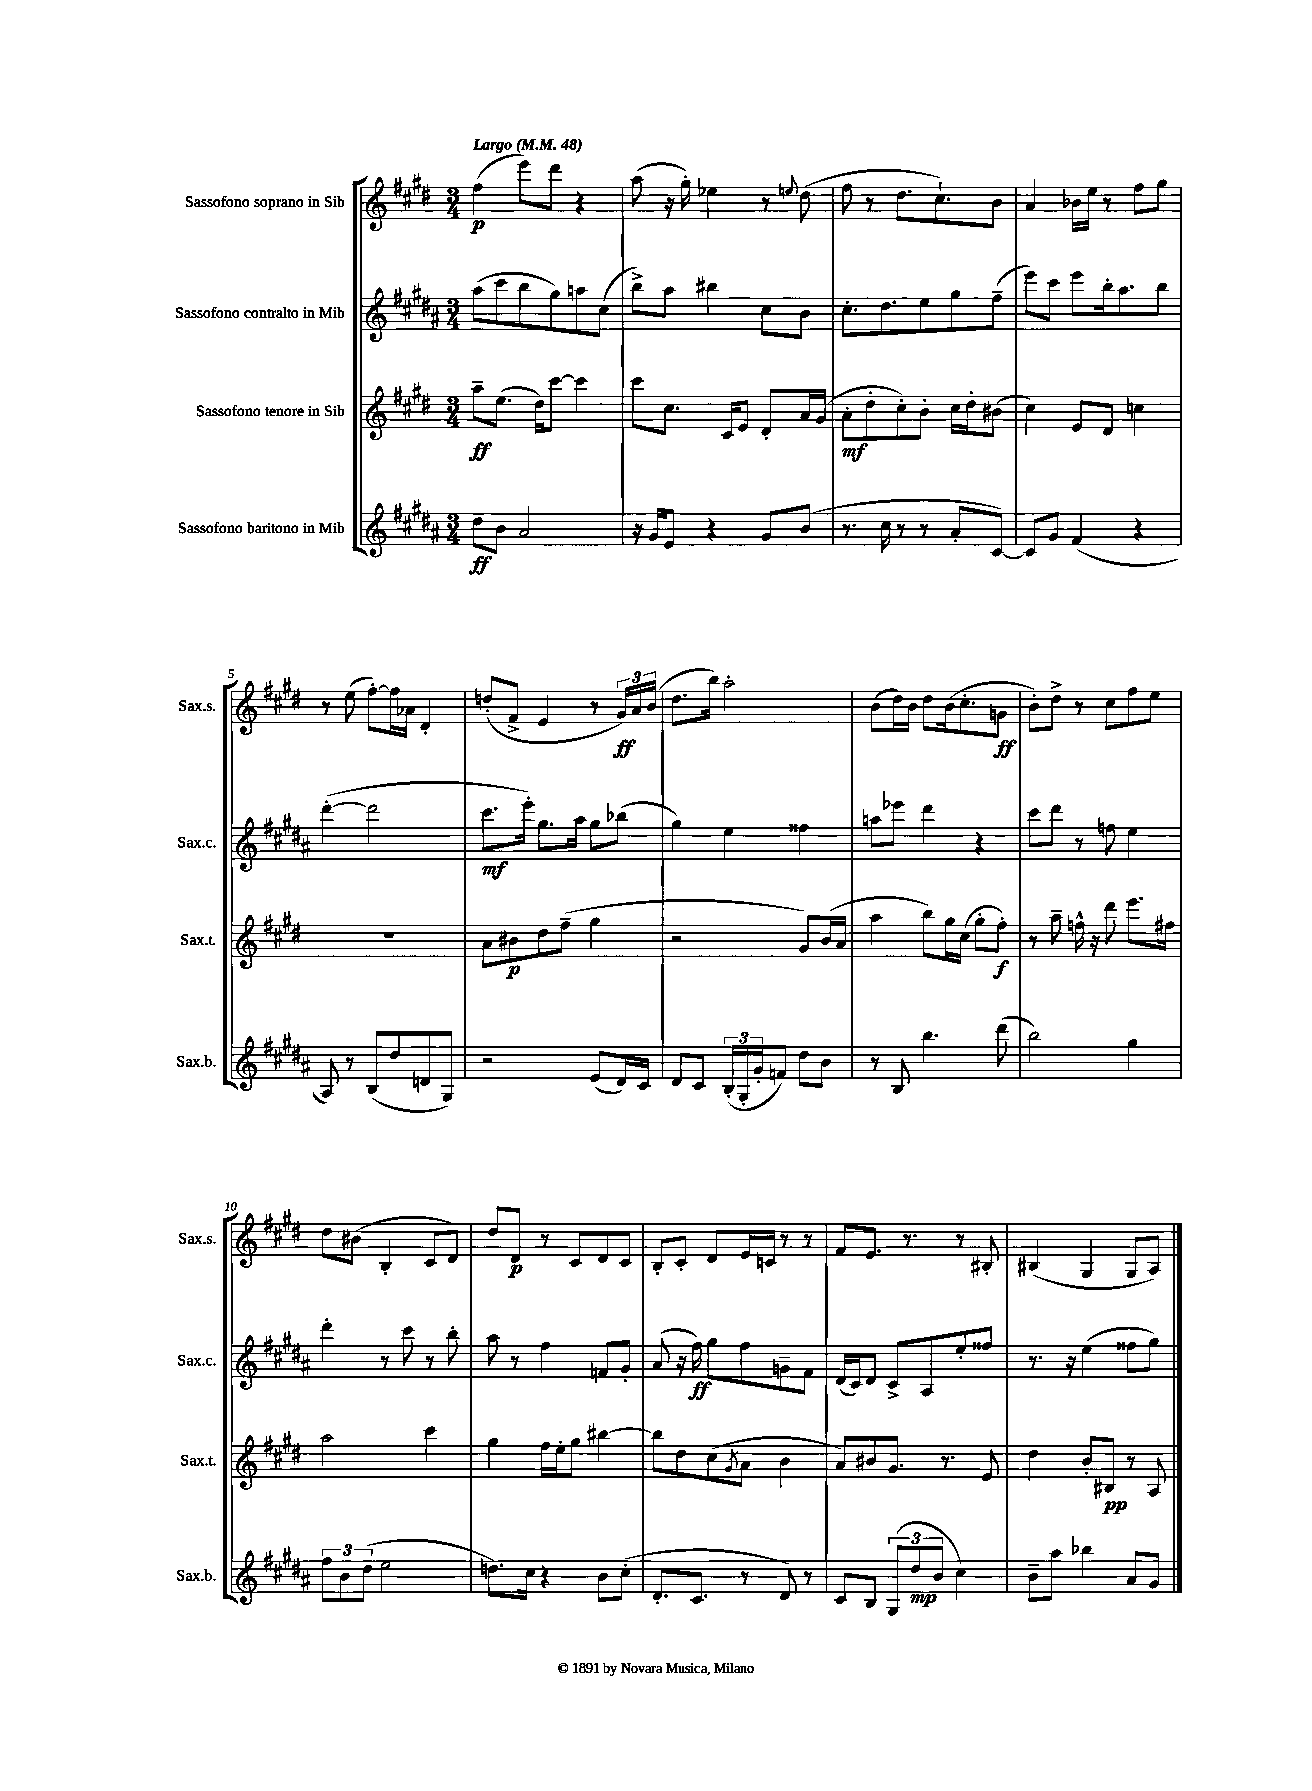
<<
\new StaffGroup <<
\new Staff = "s0" \with { instrumentName = "Sassofono soprano in Sib" shortInstrumentName = "Sax.s." } {
    \clef treble \key e \major \numericTimeSignature \time 3/4 \tempo "Largo" 4 = 48
    fis''4\p( e'''8) dis'''8 r4 |
    a''8( r16 gis''16-.) ees''4 r8 \appoggiatura { e''8 } dis''8( |
    fis''8 r8 dis''8. cis''8.-!) b'8 |
    a'4 bes'16 e''16 r8 fis''8 gis''8 |
    r8 e''8( fis''8~-.) fis''16 aes'16 dis'4-. |
    d''8-.( fis'8-> e'4 r8 \tuplet 3/2 { gis'16\ff) a'16 b'16( } |
    dis''8. b''16) a''2-. |
    b'8( dis''16) b'16 dis''8 b'16( cis''8.-. g'8\ff |
    b'8-.) dis''8-> r8 cis''8 fis''8 e''8 |
    dis''8 bis'8( b4-. cis'8 dis'8) |
    dis''8 dis'8\p r8 cis'8 dis'8 cis'8 |
    b8-. cis'8-. dis'8 e'16 c'16 r8 r8 |
    fis'8 e'8. r8. r8 bis8-. |
    bis4( gis4 gis8 a8) \bar "|." |
}
\new Staff = "s1" \with { instrumentName = "Sassofono contralto in Mib" shortInstrumentName = "Sax.c." } {
    \clef treble \key b \major \numericTimeSignature \time 3/4
    ais''8( cis'''8 b''8 gis''8) a''8 cis''8( |
    b''8->) ais''8 bis''4 cis''8 b'8 |
    cis''8.-. dis''8. e''8 gis''8 fis''8--( |
    e'''8) cis'''8 e'''8 b''16-. ais''8. b''8 |
    dis'''4~-.( dis'''2 |
    cis'''8.\mf e'''16-.) gis''8. ais''16 gis''8 bes''8( |
    gis''4) e''4 fisis''4 |
    a''8 ees'''8 dis'''4 r4 |
    cis'''8 dis'''8 r8 f''8 e''4 |
    dis'''4-. r8 cis'''8 r8 b''8-. |
    ais''8 r8 fis''4 f'8 gis'8-. |
    ais'8( r16 fis''16\ff) gis''8 fis''8 g'8-- fis'8 |
    dis'16( cis'16) dis'8 cis'8-> ais8 e''8-. fisis''8 |
    r8. r16 e''4( fisis''8 gis''8) \bar "|." |
}
\new Staff = "s2" \with { instrumentName = "Sassofono tenore in Sib" shortInstrumentName = "Sax.t." } {
    \clef treble \key e \major \numericTimeSignature \time 3/4
    a''8--\ff e''8.( dis''16) cis'''8~ cis'''4 |
    cis'''8 cis''8. cis'16 e'8 dis'8-. a'16 gis'16( |
    a'8-.\mf dis''8-. cis''8-.) b'8-. cis''16 dis''16-. bis'8( |
    cis''4) e'8 dis'8 c''4 |
    R2. |
    a'8 bis'8\p dis''8 fis''8--( gis''4 |
    r2 gis'8) b'16( a'16 |
    a''4 b''8) gis''16 cis''16( gis''8-. fis''8-.\f) |
    r8 a''8-- f''16-^ r16 dis'''8 e'''8. fis''16 |
    a''2 cis'''4 |
    gis''4 fis''16 e''16-. gis''8 bis''4~ |
    bis''8 dis''8 cis''8( \acciaccatura { gis'8 } a'8 b'4 |
    a'8) bis'8 gis'8. r8. e'8 |
    dis''4 b'8-. bis8\pp r8 a8 \bar "|." |
}
\new Staff = "s3" \with { instrumentName = "Sassofono baritono in Mib" shortInstrumentName = "Sax.b." } {
    \clef treble \key b \major \numericTimeSignature \time 3/4
    dis''8\ff b'8 ais'2 |
    r16 gis'16 e'8 r4 gis'8 b'8( |
    r8. cis''16 r8 r8 ais'8-. cis'8~) |
    cis'8 gis'8 fis'4( r4 |
    ais8) r8 b8( dis''8 d'8 gis8) |
    r2 e'8( dis'16) cis'16 |
    dis'8 cis'8 \tuplet 3/2 { b16-.( gis16-. gis'16-. } f'8) dis''8 b'8 |
    r8 b8 b''4. dis'''8( |
    b''2) gis''4 |
    \tuplet 3/2 { fis''8 b'8 dis''8( } e''2 |
    d''8.) cis''16 r4 b'8 cis''8-.( |
    dis'8.-. cis'8. r8 dis'8) r8 |
    cis'8 b8 \tuplet 3/2 { gis8( dis''8\mp b'8 } cis''4) |
    b'8-- ais''8 bes''4 ais'8 gis'8 \bar "|." |
}
>>
>>
